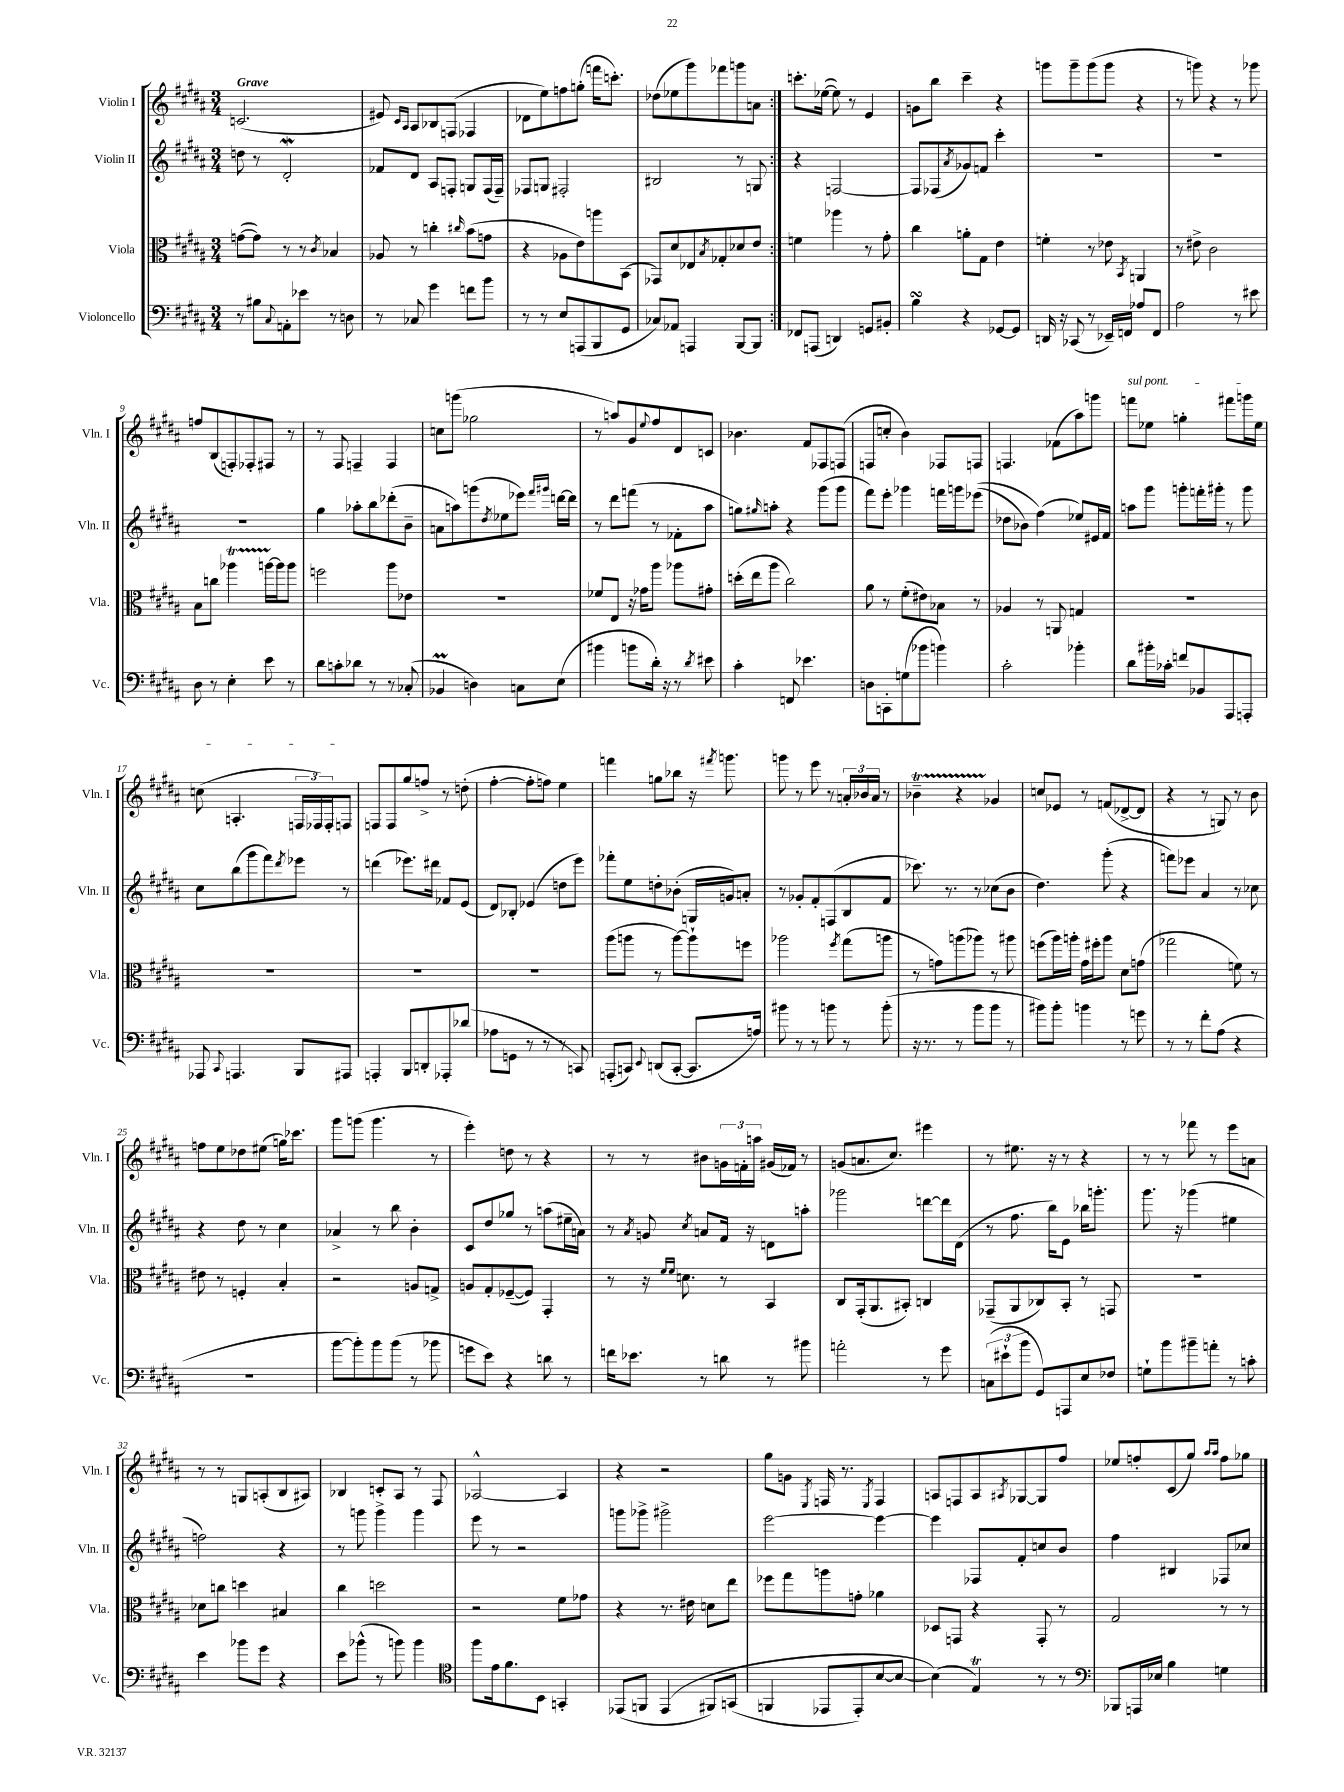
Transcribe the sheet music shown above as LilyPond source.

<<
\new StaffGroup <<
\new Staff = "s0" \with { instrumentName = "Violin I" shortInstrumentName = "Vln. I" } {
    \clef treble \key b \major \numericTimeSignature \time 3/4 \tempo "Grave"
    \repeat volta 2 { c'2.( |
    eis'8) \grace { cis'16 ais16 } ais8 bes8 f8( fes4 |
    des'8 e''8) f''8 g''8-.( f'''16 c'''8.-.) |
    des''8( ees''8 gis'''8) fes'''8 g'''8 a'8 | }
    c'''8.-. ees''16~( ees''8) r8 e'4 |
    g'8 b''8 cis'''4-- r4 |
    g'''8 g'''8-- g'''8( g'''8 r4 |
    r8 g'''8) r4 r8 ges'''8 |
    f''8 b8( f8-.) fes8-. fis8 r8 |
    r8 fis8 f4-- f4 |
    c''8 g'''8( ges''2 |
    r8 a''8) gis'8 \appoggiatura { e''8 } fis''8 dis'8 c'8 |
    bes'4. fis'8 fes8 f8( |
    f8 c''8-. b'4) fes8 f8 |
    f4. fes'8( ais''8) g'''8 |
    \once \override TextSpanner.bound-details.left.text = \markup { \italic "sul pont." } f'''8\startTextSpan ees''8 g''4-. fis'''8 g'''16 ees''16 |
    c''8( a4.-. \tuplet 3/2 { f16 fes16) fes16-. } f8\stopTextSpan |
    f8 f8 gis''8 f''8-> r8 d''8-.( |
    fis''4~-. fis''8-. f''8) e''4 |
    f'''4 g''8 bes''8 r16 \acciaccatura { fis'''8 } g'''8. |
    g'''8 r8 e'''8 r8 \tuplet 3/2 { a'16-. bes'16 a'16 } r8 |
    bes'4--\startTrillSpan r4 ges'4\stopTrillSpan |
    c''8 ees'8 r8 f'8( des'8~-> des'8 |
    r4 r8 g8) r8 b'8 |
    f''8 e''8 des''8 eis''8( g''16) ces'''8. |
    gis'''8 g'''8( g'''4. r8 |
    e'''4-.) d''8 r8 r4 |
    r8 r8 bis'8 \tuplet 3/2 { g'16 f'16-. a''16 } gis'16( fes'16) r8 |
    g'8( a'8. cis''8.) eis'''4 |
    r8 eis''8. r16 r8 r4 |
    r8 r8 fes'''8 r8 e'''8 a'8 |
    r8 r8 g8 a8-.( b8 ais8) |
    bes4 c'8-. ais8 r8 fis8 |
    aes2~-^ aes4 |
    r4 r2 |
    gis''8 g'8 \acciaccatura { e8 } f16 r8. \acciaccatura { e8 } f4 |
    a8 f8 a8 \acciaccatura { ais8 } ges8~ ges8 fis''8 |
    ees''8 f''8-. cis'8( gis''8) \grace { ais''16 ais''16 } f''8 ges''8 \bar "|." |
}
\new Staff = "s1" \with { instrumentName = "Violin II" shortInstrumentName = "Vln. II" } {
    \clef treble \key b \major \numericTimeSignature \time 3/4
    \repeat volta 2 { d''8 r8 dis'2-.\mordent |
    fes'8 dis'8 ais8 f8-. g8 f16( f16--) |
    fes8 g8 fis2-. |
    bis2 r8 g8 | }
    r4 f2~ |
    f8 fes8( \acciaccatura { ais'8 } ges'8) f'8 cis'''4-. |
    R2. |
    R2. |
    R2. |
    gis''4 aes''8-. b''8 des'''8-.( b'8-- |
    a'8 a''8) g'''8( \acciaccatura { dis''8 } ees''8 ees'''8) \grace { fis'''16 gis'''16 } d'''16~ d'''16 |
    r8 dis'''8 f'''8( r8 fes'8-. ais''8 |
    g''8) \grace { gis''16 } a''8-. r4 gis'''8( gis'''8 |
    fis'''8) e'''8-. ges'''4 f'''16 g'''16 ees'''8(\( |
    des''8 bes'8) fis''4(\) ees''8) eis'16 fis'16 |
    a''8 gis'''8 g'''8-. f'''16-. gis'''16-. r8 gis'''8 |
    cis''8 b''8( gis'''8 fis'''8) \acciaccatura { dis'''8 } ees'''8 r8 |
    d'''4( ees'''8.) dis'''16 fes'8 e'8( |
    dis'8) bes8-. ees'4( d''8 e'''8) |
    fes'''8-. e''8 d''8-. bes'8-.( g16 g'16) a'8-. |
    r8 ges'8-. fis'8-. f8( b8 fis'8 |
    ces'''8.) r8. r8 ces''8( b'8 |
    dis''4.) gis'''8-.( r4 |
    f'''8) ees'''8 ais'4 r8 ces''8 |
    r4 dis''8 r8 cis''4 |
    aes'4-> r8 b''8 b'4-. |
    cis'8 dis''8 ges''8 r8 a''8( eis''16-- a'16) |
    r8 \acciaccatura { ais'8 } g'8 \acciaccatura { cis''8 } a'8 fis'16 r16 d'8 a''8-. |
    ges'''2 d'''8~ d'''16 dis'16( |
    r8 fis''8. b''16) e'8 bes''16 g'''8.-. |
    gis'''8. r16 ges'''4( eis''4 |
    f''2) r4 |
    r8 g'''8 g'''4-> g'''4 |
    e'''8 r8 r2 |
    g'''8 ges'''8-> gis'''2-> |
    e'''2~ e'''4~ |
    e'''4 fes8 fis'8-. c''8 b'8 |
    fis''4 bis4 fes8 ces''8 \bar "|." |
}
\new Staff = "s2" \with { instrumentName = "Viola" shortInstrumentName = "Vla." } {
    \clef alto \key b \major \numericTimeSignature \time 3/4
    \repeat volta 2 { g'8~( g'8) r8 r8 \acciaccatura { cis'8 } bes4 |
    aes8 r8 c''4-. \grace { cis''16 } b'8( g'8 |
    r4 aes8 e'8) a''8 b,8( |
    ges,8) dis'8 ees8 \acciaccatura { b8 } ges8-. des'8 e'8 | }
    f'4 aes''4 r8 gis'8-. |
    cis''4 a'8-. gis8 e'4 |
    f'4-. r8 ees'8 \acciaccatura { b,8 } a,4 |
    r8 eis'8-> cis'2 |
    b8 c''8 aes''4\startTrillSpan a''16~ a''16\stopTrillSpan a''8 |
    f''2 ais''8 ees'8 |
    R2. |
    fes'8 e8 r16 ges'16 ais''8 aes''8 gis'8-. |
    d''16-.( e''16 ais''8 cis''2) |
    ais'8 r8 fis'8-.( eis'8) bes8 r8 |
    aes4 r8 a,8 g4 |
    R2. |
    R2. |
    R2. |
    R2. |
    ais''8( a''8 r8 a''8~) a''8-! f''8 |
    aes''2 \acciaccatura { fis''8 } gis''8( a''8 |
    r8 g'8) a''8( aes''8) r8 ais''8 |
    f''8( ais''16) a''16-. gis'16 fis''16-. a''8 dis'8 g'8( |
    ges''2 f'8) r8 |
    eis'8 r8 f4-. b4-. |
    r2 a8 g8-> |
    a8 gis8-. fes8~--( fes8) gis,4-. |
    r8 r16 \grace { fis'16 fis'16 } d'8. r8 b,4 |
    cis8 gis,16-.( ais,8. bis,8-.) c4 |
    ges,8--( ais,8 ces8) b,8-. r8 g,8 |
    R2. |
    des'8 c''8 d''4 bis4 |
    cis''4 d''2 |
    r2 fis'8 ges'8 |
    r4 r8. eis'16 d'8 e''8 |
    fes''8 gis''8 a''8 g'8-. aes'4 |
    des8 g,8 r4 g,8-. r8 |
    gis2 r8 r8 \bar "|." |
}
\new Staff = "s3" \with { instrumentName = "Violoncello" shortInstrumentName = "Vc." } {
    \clef bass \key b \major \numericTimeSignature \time 3/4
    \repeat volta 2 { r8 bis8 \appoggiatura { cis8 } a,8-. ees'8 r8 d8 |
    r8 ces8 gis'4 f'8 b'8 |
    r8 r8 e8 a,,8( b,,8 gis,8 |
    ces8) aes,8 a,,4 b,,8~ b,,8 | }
    fes,8 a,,8( d,4) g,8 bis,8-. |
    b4\turn r4 ges,8~ ges,8 |
    d,16 r16 ces,8( r8 ees,16--) f,16 aes8 f,8 |
    ais2 r8 eis'8 |
    dis8 r8 e4-. e'8 r8 |
    dis'8 c'8-. des'8 r8 r8 ces8-.( |
    bes,4\prall d4) c8 e8( |
    bis'4 b'8 dis'16-.) r16 r8 \acciaccatura { dis'8 } eis'8 |
    cis'4-. f,8 ees'4. |
    d8 c,8-. g8( bes'8 b'4) |
    cis'2-. bes'4-. |
    dis'8 bis'16-. ces'16-. f'8 bes,8 ais,,8 a,,8-. |
    aes,,8 \appoggiatura { cis,8 } a,,4. b,,8 ais,,8 |
    a,,4-. b,,8 d,8-. aes,,8-. des'8( |
    aes8 g,8 r8 r8 r8 c,8) |
    a,,8-.( c,8) \appoggiatura { e,8 } d,8( c,8~-. c,8. a16) |
    bis'8 r8 r8 b'8 r8 b'8-.( |
    r16 r8. r8 b'8 b'8 r8 |
    bis'8) bis'8-. b'4 r8 g'8 |
    r8 r8 fis'8-. ais8( r4 |
    R2. |
    b'8~ b'8-.) b'8 b'8( r8 bes'8 |
    g'8 e'8) r4 d'8 r8 |
    f'16 ees'8. r8 d'8 r8 bis'8 |
    a'2-. r8 gis'8 |
    \tuplet 3/2 { c8( eis'8-! b'8 } gis,8) a,,8 e8 fes8 |
    g8-! b'8 bis'8-- a'8-. r8 c'8-. |
    e'4 bes'8 gis'8 r4 |
    e'8 bes'8-^( r8 b'8) b'4 |
    \clef tenor fis''8 e'16 fis'8. b,8 g,4-. |
    ees,8( f,8 ees,4\( fis,8) g,8( |
    f,4 ees,8 ees,8-.) b8~ b8~ |
    b4(\) e4\trill) r8 r8 |
    \clef bass bes,,8 a,,16 ees16 b4 g4 \bar "|." |
}
>>
>>
